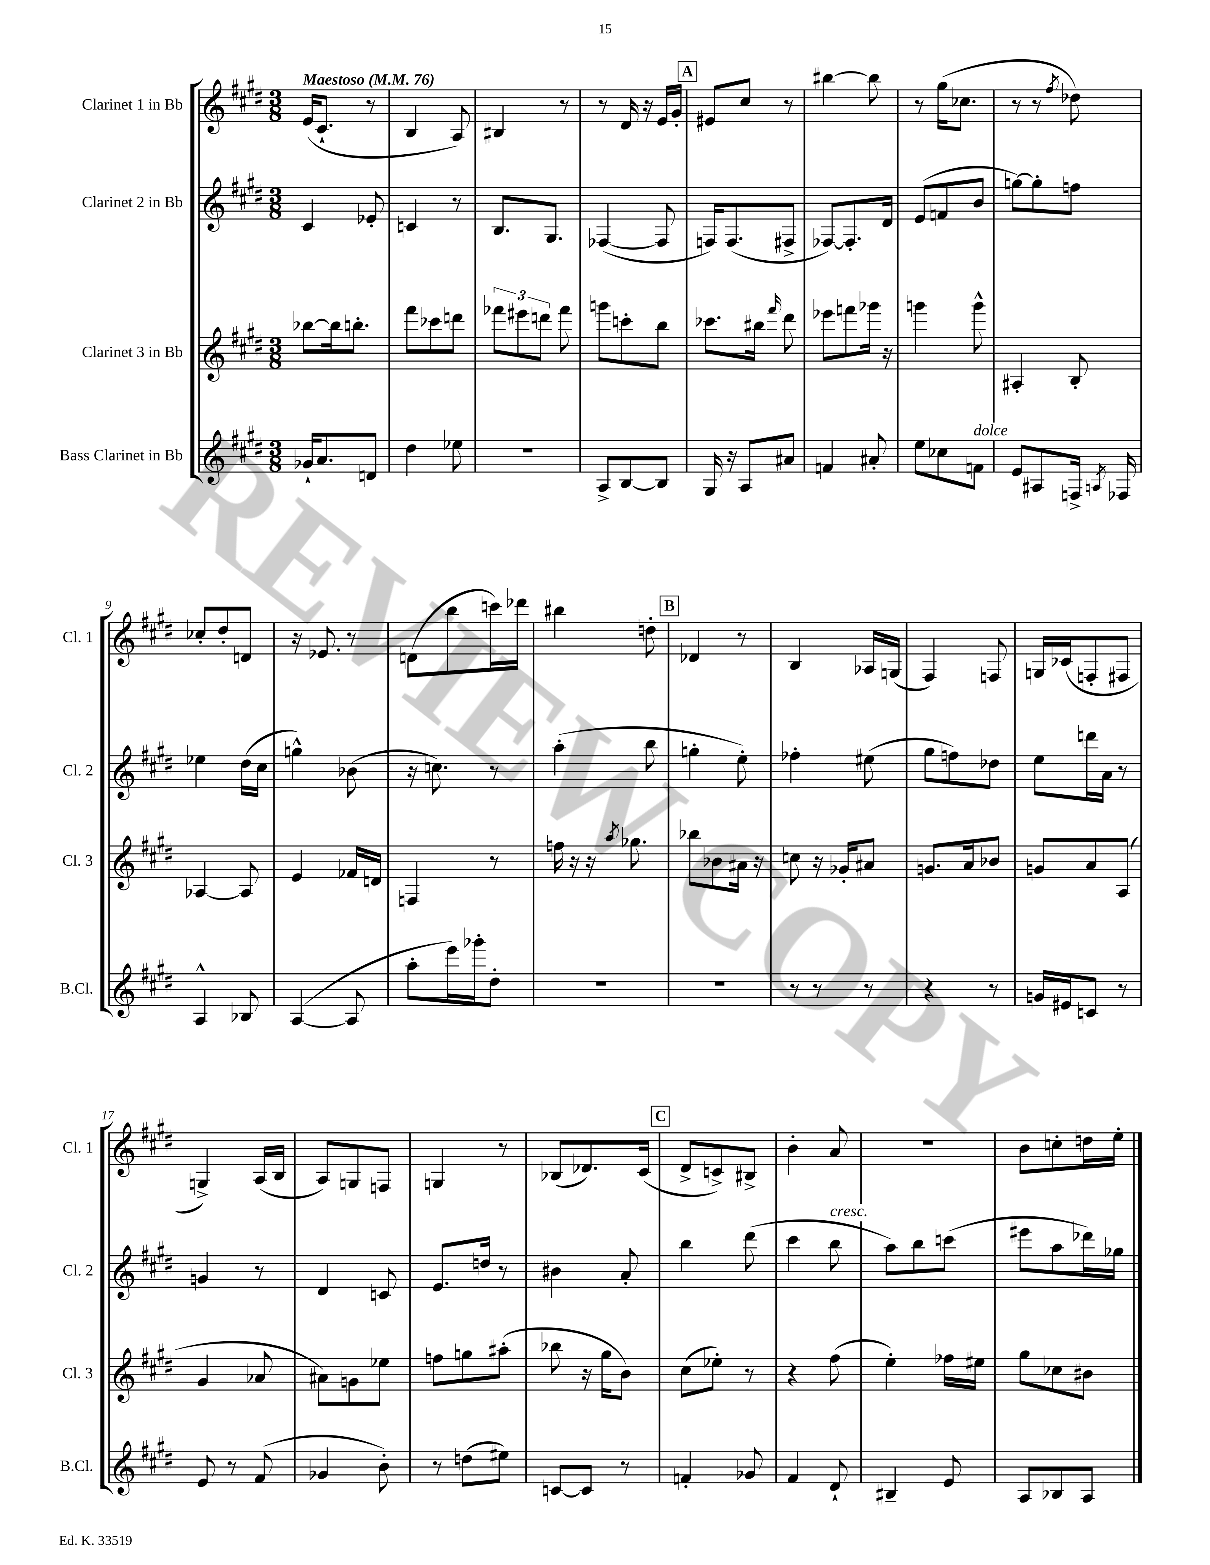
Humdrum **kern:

**kern	**kern	**kern	**kern
*staff4	*staff3	*staff2	*staff1
*clefG2	*clefG2	*clefG2	*clefG2
*k[f#c#g#d#]	*k[f#c#g#d#]	*k[f#c#g#d#]	*k[f#c#g#d#]
*M3/8	*M3/8	*M3/8	*M3/8
*MM76	*MM76	*MM76	*MM76
16g-`	[8bb-	4c#	(16e
8.a	.	.	8.c#`
.	16bb-]	.	.
.	8.bb'	.	.
8d	.	8e-'	8r
=	=	=	=
4dd#	8fff#	4c	4B
.	8ccc-	.	.
8ee-	8ddd	8r	8A)
=	=	=	=
4.r	12fff-	8.B	4B#
.	12eee#	.	.
.	12ddd	.	.
.	.	8.G#	.
.	8fff-	.	8r
=	=	=	=
8A^	8ggg	([4F-	8r
[8B	8ccc'	.	16d#
.	.	.	16r
8B]	8bb	8F-]	16e
.	.	.	16g#'
=	=	=	=
16G#	8.ccc-	16F)	8e#
16r	.	(8.F	.
8A	.	.	8cc#
.	16bb#	.	.
.	16qqfff#	.	.
8a#	8ddd#	8F#^	8r
=	=	=	=
4f	8eee-	[8F-)	[4bb#
.	8fff	8.F-']	.
8a#'	16ggg-	.	8bb#]
.	16r	16d#	.
=	=	=	=
8ee	4ggg	(8e	8r
8cc-	.	8f	(16gg#
.	.	.	8.cc-
8f	8ggg^^	8b	.
=	=	=	=
8e	4A#'	[8gg)	8r
8A#	.	8gg']	8r
.	.	.	8qff#
16F^	8B'	8ff	8dd-)
8qA	.	.	.
16F-	.	.	.
=	=	=	=
4A^^	[4A-	4ee-	8cc-'
.	.	.	8dd#'
8B-	8A-]	(16dd#	8d
.	.	16cc#	.
=	=	=	=
([4A	4e	4gg^^)	16r
.	.	.	8.e-
8A]	16f-	(8b-	8r
.	16d	.	.
=	=	=	=
8aa'	4F	16r	(8d
.	.	8.cc)	.
16eee)	.	.	8bb
16ggg-'	.	.	.
8dd#'	8r	8r	16ccc)
.	.	.	16ddd-
=	=	=	=
4.r	16ff	(4aa'	4bb#
.	16r	.	.
.	16r	.	.
.	8qaa	.	.
.	8.gg-	.	.
.	.	8bb	8dd'
=	=	=	=
4.r	8bb-	4gg'	4d-
.	8b-	.	.
.	16a#	8ee')	8r
.	16r	.	.
=	=	=	=
8r	8cc	4ff-'	4B
8r	16r	.	.
.	16g-'	.	.
8r	8a#	(8ee#	16A-
.	.	.	(16G
=	=	=	=
4r	8.g	8gg#	4F#)
.	.	8ff)	.
.	16a	.	.
8r	8b-	8dd-	8F
=	=	=	=
16g	8g	8ee	16G
16e#	.	.	(16c-
8c	8a	16ddd	8F'
.	.	16a	.
8r	(8A	8r	8F#
=	=	=	=
8e	4g#	4g	4G^)
8r	.	.	.
(8f#	8a-	8r	(16A
.	.	.	16B
=	=	=	=
4g-	8a#)	4d#	8A)
.	8g	.	8G
8b')	8ee-	8c	8F
=	=	=	=
8r	8ff	8.e	4G
(8dd	8gg	.	.
.	.	16dd	.
8ee#)	(8aa#'	8r	8r
=	=	=	=
[8c	8bb-	4b#	(8B-
8c]	16r	.	8.d-)
.	16gg#	.	.
8r	8b)	8a'	.
.	.	.	(16c#
=	=	=	=
4f'	(8cc#	4bb	8d#^
.	8ee-')	.	8c^)
8g-	8r	(8ddd#	8B#^
=	=	=	=
4f#	4r	4ccc#	4b'
8d#`	(8ff#	8bb	8a
=	=	=	=
4B#~	4ee')	8aa)	4.r
.	.	8bb	.
8e	16ff-	(8ccc	.
.	16ee#	.	.
=	=	=	=
8A	8gg#	8eee#	8b
8B-	8cc-	8aa	8cc'
8A	8b#	16ddd-)	16dd
.	.	16gg-	16ee'
==	==	==	==
*-	*-	*-	*-
